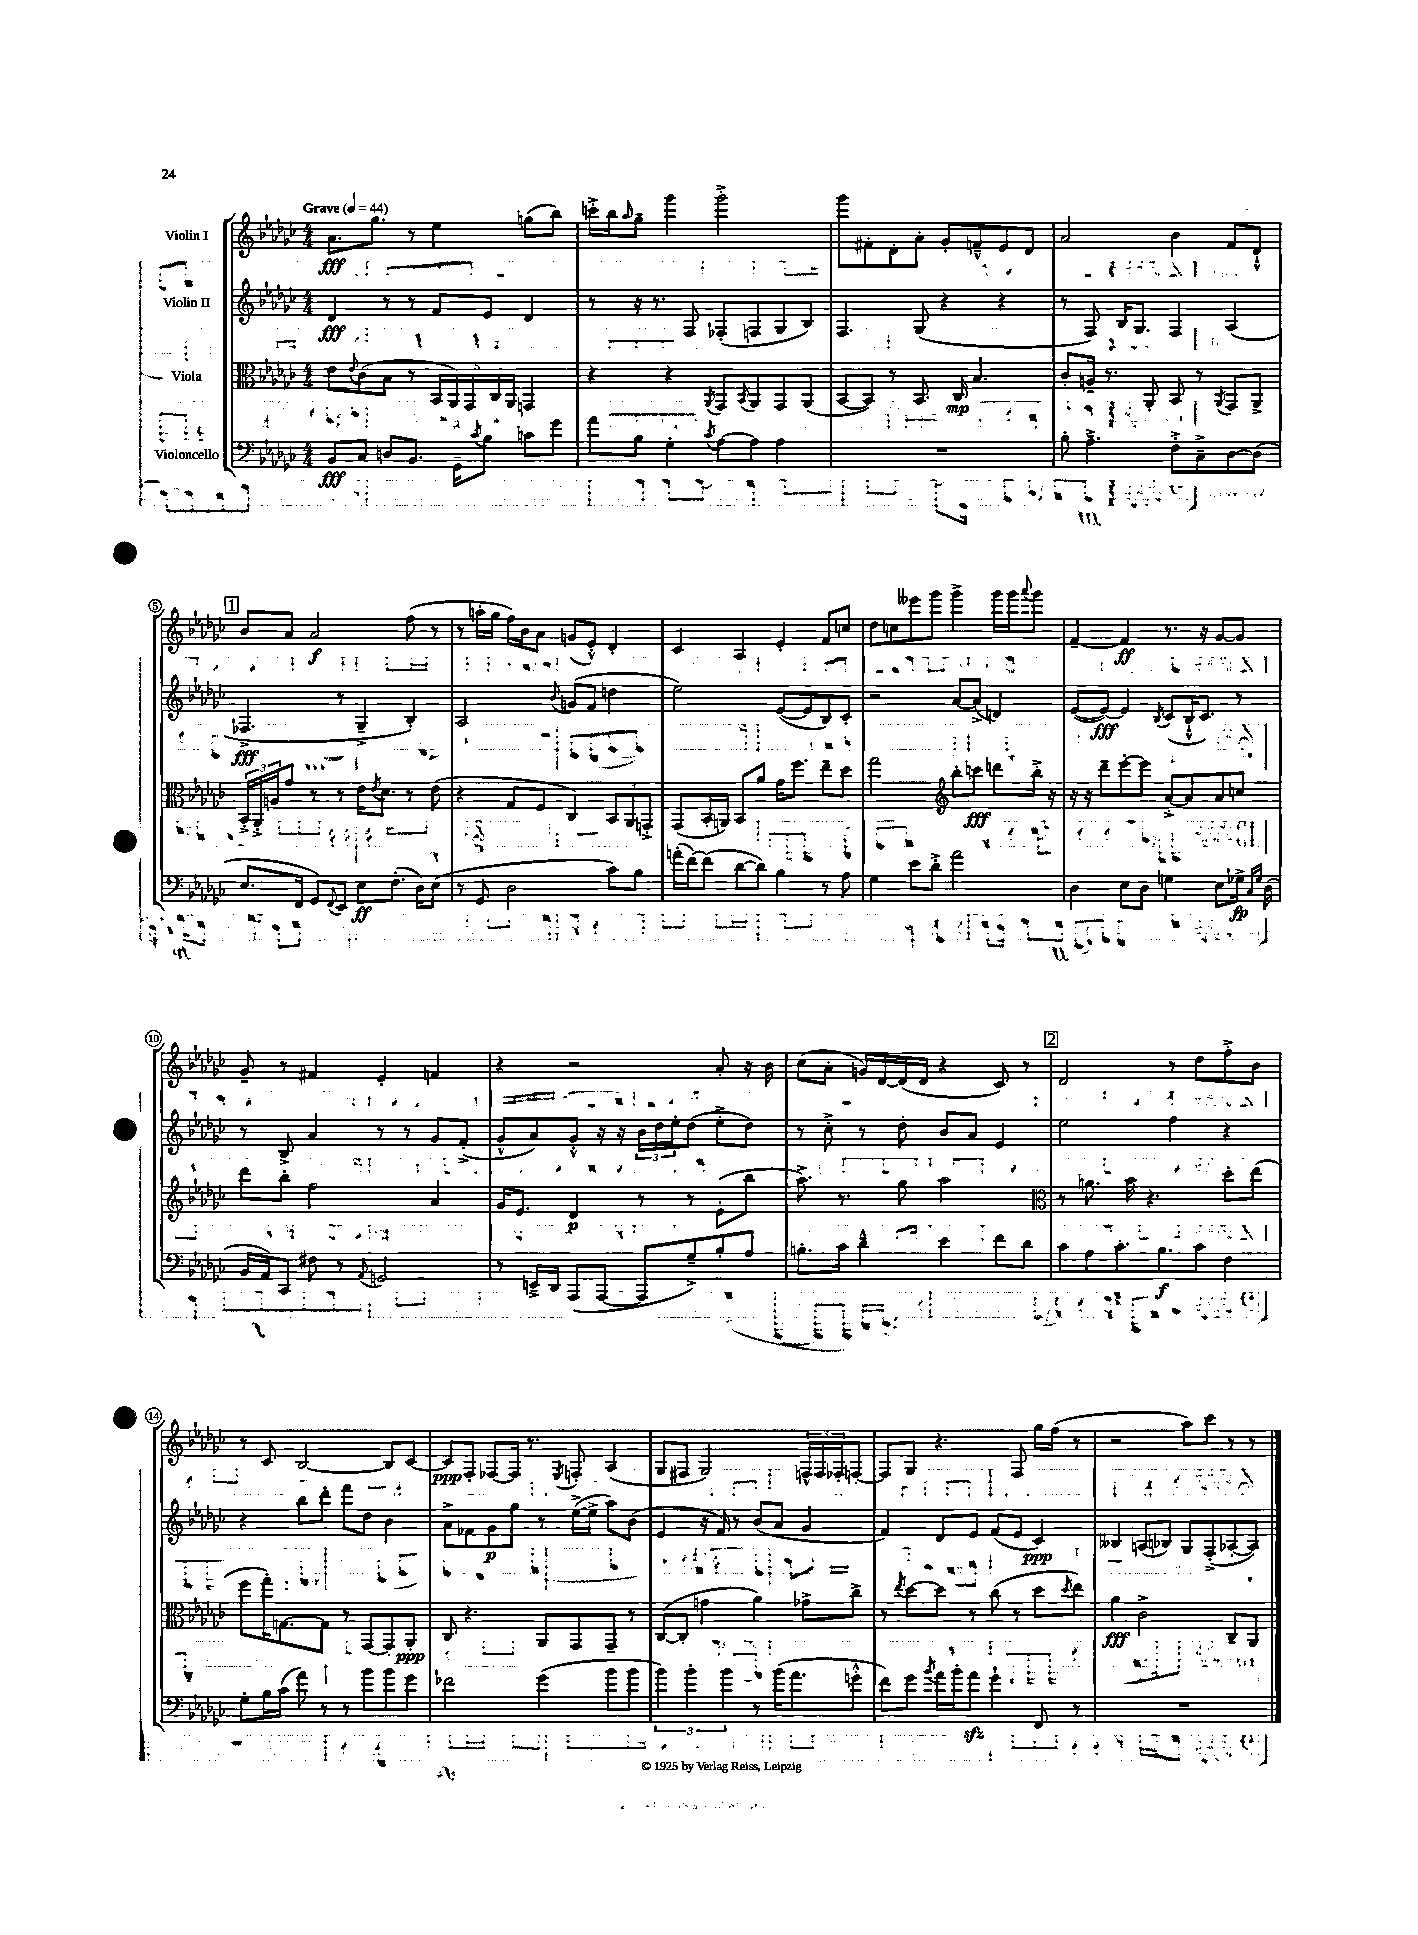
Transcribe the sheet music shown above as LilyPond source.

<<
\new StaffGroup <<
\new Staff = "s0" \with { instrumentName = "Violin I" } {
    \clef treble \key ges \major \numericTimeSignature \time 4/4 \tempo "Grave" 4 = 44
    aes'8.\fff ges''8. r8 ees''4 g''8( bes''8) |
    c'''16-.-> bes''16 \grace { aes''16 } ges''8-- ges'''4 ges'''2-.-> |
    ges'''8 fis'8-. des'8-. aes'8-. ges'8-. f'8---^ ees'8 des'8 |
    aes'2 bes'4 f'8 des'8-!-^ |
    \mark \markup { \box "1" } bes'8 aes'8 aes'2\f f''8( r8 |
    r8 a''16-. ges''16 f''16) bes'16 aes'8 g'8( ees'8-.-^) des'4-. |
    ces'4 aes4 ees'4-. f'8 c''8 |
    des''8 c''8 eeses'''8 ges'''8 ges'''4-> ges'''16 ges'''16 \appoggiatura { aes'''8 } ges'''8 |
    f'4~-- f'4\ff r8. r16 ges'8~ ges'8 |
    ges'8-- r8 fis'4 ees'4-. f'4 |
    r4 r2 aes'8-. r16 bes'16 |
    ces''8( aes'8-. g'16) des'16~ des'16( des'16 r4 ces'8) r8 |
    \mark \markup { \box "2" } des'2 r8 des''8 f''8-.-> bes'8 |
    r8 ces'8 bes2~ bes8 ces'8~ |
    ces'8\ppp f8-. fes8~ fes16 r8. \acciaccatura { ees8 } f8-. aes4( |
    ges8 fis8 ges2) \tuplet 3/2 { f16-^ f16 fes16-. } f8~-. |
    f8 ges8 r4. f8 ges''16 f''16( r8 |
    r2 aes''8) ces'''8 r8 r8 \bar "|." |
}
\new Staff = "s1" \with { instrumentName = "Violin II" } {
    \clef treble \key ges \major \numericTimeSignature \time 4/4
    des'4\fff r8 r8 f'8 ees'8 des'4 |
    r8 r16 r8. f8 fes8-.( f8 ges8 bes8) |
    f4. ges8( r4 r4 |
    r8 f8) bes16 ges8. f4 aes4( |
    \mark \markup { \box "1" } fes4.->\fff r8 ges4---> bes4-.) |
    aes2 \appoggiatura { bes'8 } g'8( f'8 d''4 |
    ees''2) ees'8~( ees'8 bes8) ces'8-. |
    r2 aes'8~ aes'8->( d'4) |
    ees'8~( ees'8~\fff) ees'4 \acciaccatura { bes8 } ces'8( bes16-!-^ ces'8.) r8 |
    r8 bes8-> aes'4 r8 r8 ges'8 f'8-.->( |
    ges'8-^ aes'8) ges'8-.-^ r16 r16 \tuplet 3/2 { bes'16 des''16 ees''16-. } des''8( ees''8-.-> des''8) |
    r8 ces''8-.-> r8 des''8-. bes'8 aes'8 ees'4 |
    \mark \markup { \box "2" } ees''2 f''4 r4 |
    r4 bes''8 des'''8-. f'''8 des''8 bes'4 |
    aes'8-> fes'8 ges'8\p ges''8 r8 ees''16~->( ees''16-> aes''8) bes'8( |
    ees'4 r16 f'16) r8 bes'8( aes'8 ges'4 |
    f'4) des'8 ees'8 f'8( ees'8 ces'4\ppp) |
    beses4 a8( bes8) ges8 f8-.->( aes8~-. aes8) \bar "|." |
}
\new Staff = "s2" \with { instrumentName = "Viola" } {
    \clef alto \key ges \major \numericTimeSignature \time 4/4
    ees'8 \appoggiatura { ees'8 } ces'8( bes8 r8 \tuplet 5/4 { bes,16 aes,16) ges,16 ces16 aes,16 } g,4 |
    r4 r4 \acciaccatura { aes,8 } ges,8 \acciaccatura { bes,8 } aes,8 ges,8 aes,8( |
    bes,8~ bes,8) r8 bes,8. ces16\mp bes4. |
    ces'8-. a16-- r8. aes,8-. bes,8 r8 \acciaccatura { aes,8 } ges,8 aes,8-> |
    \mark \markup { \box "1" } \tuplet 3/2 { bes,16-.-> aes,16-.-> a16 } ges'8 r8 r8 ees'16 \acciaccatura { ees'8 } des'8. r8 ees'8( |
    r4 ges8 f8 ces4) \tuplet 3/2 { bes,8 aes,8 g,8-.-> } |
    ges,8( bes,16-. a,16) bes,8 aes'8 ges'16 f''8. ees''8-- des''8 |
    ges''2 \clef treble bes''8-. c'''8\fff d'''8 bes''16-.-> r16 |
    r16 r16 des'''8-- ees'''8~-. ees'''8 aes'8~-.-> aes'8 aes'8 c''8 |
    des'''8 bes''8-. f''2 aes'4 |
    ges'16 ees'8. des'4\p r8 r8 ees'8-.( bes''8 |
    aes''8.->) r8. ges''8 aes''2 |
    \mark \markup { \box "2" } \clef alto r8 a'8. bes'16 r4. des''8-. ees''8( |
    f''8 ges''16-.) g8.~ g8 r8 ges,8~ ges,8-. aes,8-.\ppp |
    ces8 r4. aes,8 ges,8 ges,8-- r8 |
    ces8~( ces8-. g'4 aes'4) ges'8-> ces''8-> |
    r8 \acciaccatura { ees''8 } des''8~ des''8 r8 ces''8( r8 des''8 \acciaccatura { des''8 } ees''8) |
    aes'4\fff ces'2-> ces8-- aes,8 \bar "|." |
}
\new Staff = "s3" \with { instrumentName = "Violoncello" } {
    \clef bass \key ges \major \numericTimeSignature \time 4/4
    bes,8\fff ces8 d8 bes,8. ges,16-- \acciaccatura { ces'8 } bes8 c'8 ges'8 |
    aes'8 bes8 ges4-. \acciaccatura { ces'8 } aes8~ aes8 aes4 |
    R1 |
    bes8-. aes4.---> f8-.-> ces8---> des8~ des8( |
    \mark \markup { \box "1" } ees8. f,16 ges,8) \appoggiatura { f,8 } ees,8 ees8\ff f8.-.( des16) ees8( |
    r8 ges,8 des2 ces'8) bes8 |
    a'16-.( f'16~) f'8( des'8~ des'8) bes4 r8 aes8 |
    ges4 ees'8 des'8-.-> aes'2 |
    des4 ees8 des8 g4 ees8 ges16->\fp \grace { ces16 ges16 } des16( |
    bes,16 aes,16) ces,8 fis8 r8 \appoggiatura { aes,8 } g,2 |
    r8 e,16---> des,16 aes,,8( aes,,8~ aes,,8 ges8--->) bes8-. aes8 |
    b8.-. ces'16 des'4---^ ees'4 f'8 des'8 |
    \mark \markup { \box "2" } ces'8 aes8 ces'8.-. bes8.\f ces'8 f4 |
    ges8-. bes16 ces'16( aes'8) r8 r8 bes'8 bes'8 ges'8 |
    fes'2 ges'4( bes'8 bes'8 |
    \tuplet 3/2 { bes'4) bes'4-. bes'4 } r8 bes'16( aes'8. g'8-.-^ |
    f'8) ges'8 \acciaccatura { bes'8 } aes'16 bes'16-. aes'8\sfz ges'4-! f,8 r8 |
    R1 \bar "|." |
}
>>
>>
\layout { \context { \Score \override BarNumber.stencil = #(make-stencil-circler 0.1 0.3 ly:text-interface::print) } }
